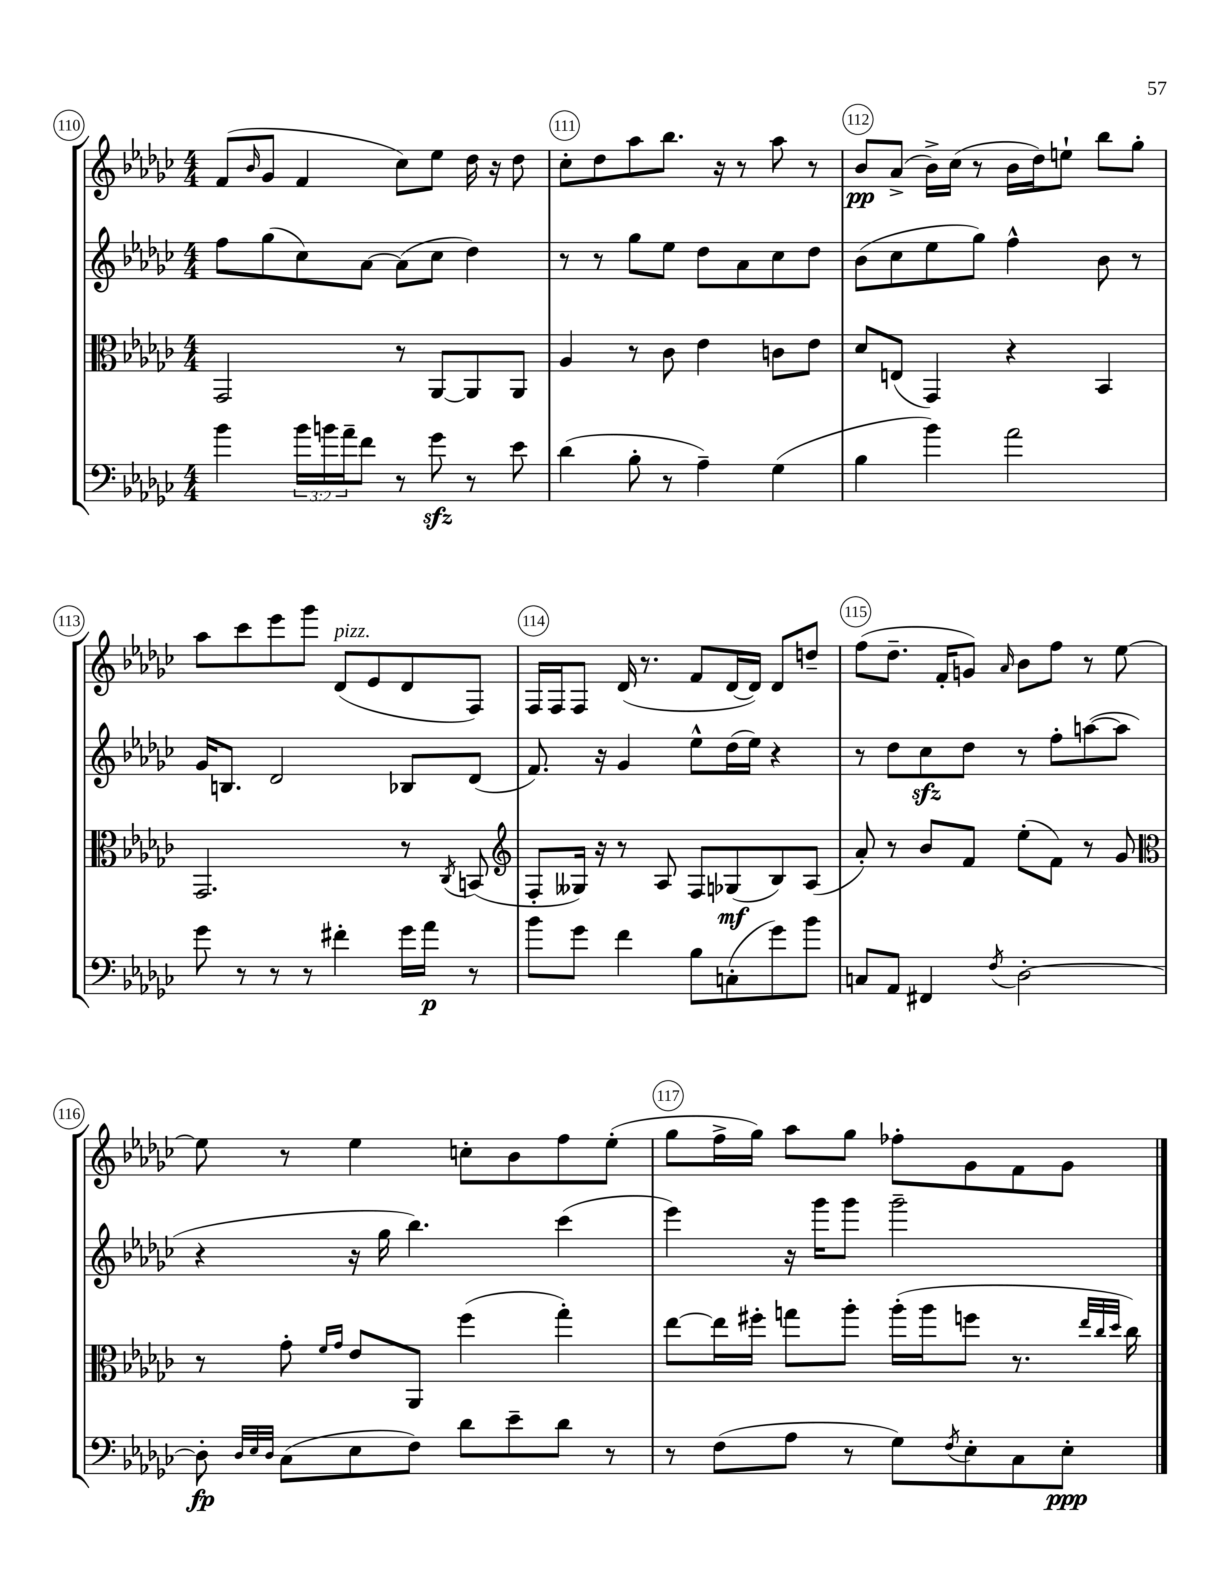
<<
\new StaffGroup <<
\new Staff = "s0" {
    \clef treble \key ges \major \numericTimeSignature \time 4/4
    f'8( \grace { bes'16 } ges'8 f'4 ces''8) ees''8 des''16 r16 des''8 |
    ces''8-. des''8 aes''8 bes''8. r16 r8 aes''8 r8 |
    bes'8\pp aes'8->( bes'16->) ces''16( r8 bes'16 des''16) e''8-! bes''8 ges''8-. |
    aes''8 ces'''8 ees'''8 ges'''8 des'8^\markup { \italic "pizz." }( ees'8 des'8 f8) |
    f16 f16 f8 des'16( r8. f'8 des'16~ des'16) des'8 d''8-- |
    f''8( des''8.-- f'16-. g'8) \grace { aes'16 } bes'8 f''8 r8 ees''8~ |
    ees''8 r8 ees''4 c''8-. bes'8 f''8 ees''8-.( |
    ges''8 f''16-> ges''16) aes''8 ges''8 fes''8-. ges'8 f'8 ges'8 \bar "|." |
}
\new Staff = "s1" {
    \clef treble \key ges \major \numericTimeSignature \time 4/4
    f''8 ges''8( ces''8) aes'8~ aes'8( ces''8 des''4) |
    r8 r8 ges''8 ees''8 des''8 aes'8 ces''8 des''8 |
    bes'8( ces''8 ees''8 ges''8) f''4-^ bes'8 r8 |
    ges'16 b8. des'2 bes8 des'8( |
    f'8.) r16 ges'4 ees''8-^ des''16( ees''16) r4 |
    r8 des''8 ces''8\sfz des''8 r8 f''8-. a''8~( a''8 |
    r4 r16 ges''16 bes''4.) ces'''4( |
    ees'''4) r16 ges'''16 ges'''8 ges'''2-- \bar "|." |
}
\new Staff = "s2" {
    \clef alto \key ges \major \numericTimeSignature \time 4/4
    ges,2 r8 aes,8~ aes,8 aes,8 |
    aes4 r8 ces'8 ees'4 c'8 ees'8 |
    des'8 e8( ges,4) r4 bes,4 |
    ges,2. r8 \acciaccatura { ces8 } b,8( |
    \clef treble f8-. geses16) r16 r8 aes8 f8 ges8\mf( bes8) aes8( |
    aes'8-.) r8 bes'8 f'8 ees''8-.( f'8) r8 ges'8 |
    \clef alto r8 ges'8-. \grace { f'16 ges'16 } ees'8 aes,8 f''4( ges''4-.) |
    ees''8~ ees''16 fis''16-. g''8 aes''8-. aes''16-.( aes''16 f''8 r8. \grace { ees''32 ces''32 des''32 } ces''16) \bar "|." |
}
\new Staff = "s3" {
    \clef bass \key ges \major \numericTimeSignature \time 4/4 \override Staff.TupletNumber.text = #tuplet-number::calc-fraction-text
    bes'4 \tuplet 3/2 { bes'16 b'16 aes'16-- } f'8 r8 ges'8\sfz r8 ees'8 |
    des'4( bes8-. r8 aes4--) ges4( |
    bes4 bes'4) aes'2 |
    ges'8 r8 r8 r8 fis'4-. ges'16 aes'16\p r8 |
    bes'8 ges'8 f'4 bes8 c8-.( ges'8) bes'8 |
    c8 aes,8 fis,4 \acciaccatura { f8 } des2~-. |
    des8-.\fp \grace { des32 ees32 des32 } ces8( ees8 f8) des'8 ees'8-- des'8 r8 |
    r8 f8( aes8 r8 ges8) \acciaccatura { f8 } ees8-. ces8 ees8-.\ppp \bar "|." |
}
>>
>>
\layout { \context { \Score currentBarNumber = #110 \override BarNumber.break-visibility = ##(#f #t #t) barNumberVisibility = #all-bar-numbers-visible \override BarNumber.stencil = #(make-stencil-circler 0.1 0.3 ly:text-interface::print) } }
